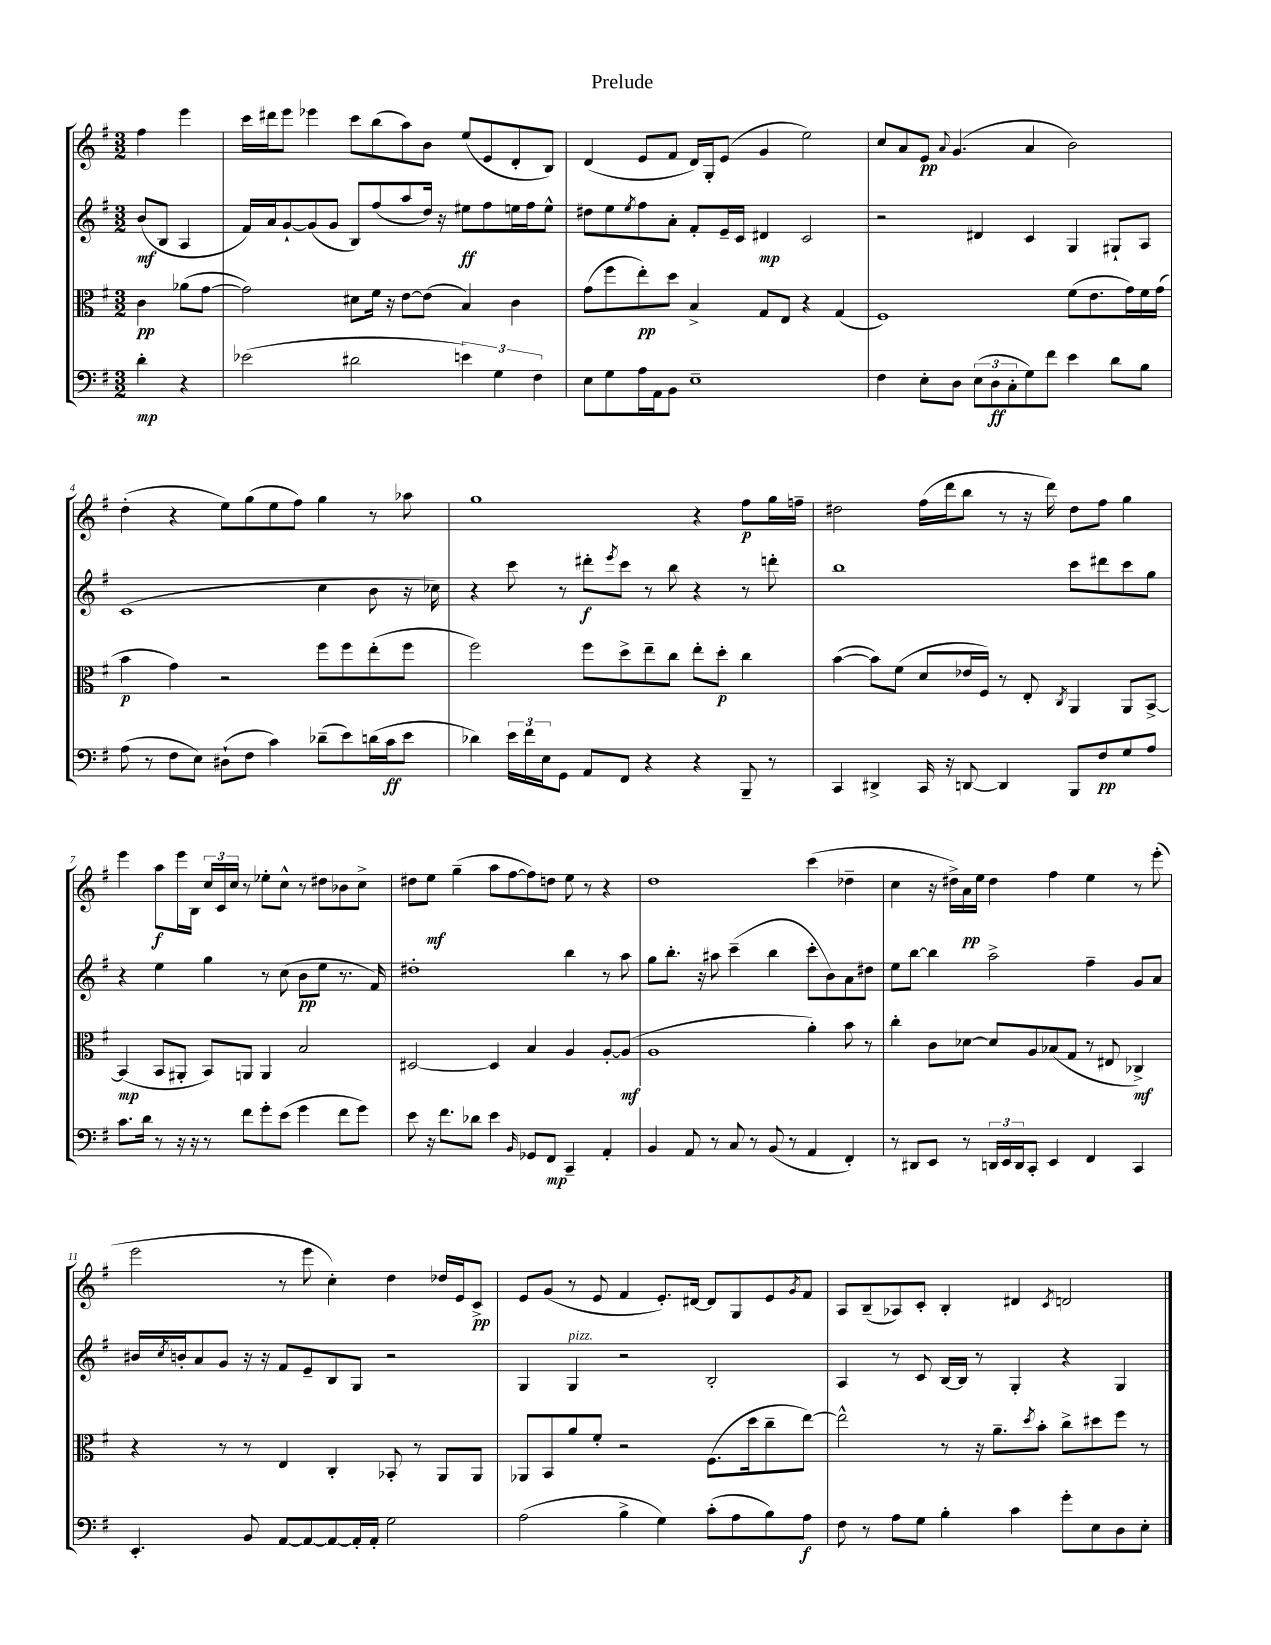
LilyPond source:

\header { title = "Prelude" }
<<
\new StaffGroup <<
\new Staff = "s0" {
    \clef treble \key g \major \numericTimeSignature \time 3/2 \partial 2
    fis''4 e'''4 |
    c'''16 dis'''16 e'''8 ees'''4 c'''8 b''8( a''8) b'8 e''8( e'8 d'8-. b8) |
    d'4( e'8 fis'8 d'16) g16-. e'8( g'4 e''2) |
    c''8 a'8 e'8\pp \appoggiatura { a'8 } g'4.( a'4 b'2) |
    d''4-.( r4 e''8) g''8( e''8 fis''8) g''4 r8 aes''8 |
    g''1 r4 fis''8\p g''16 f''16-- |
    dis''2 fis''16( d'''16 b''8 r8 r16 d'''16) dis''8 fis''8 g''4 |
    e'''4 a''8\f e'''16 b16 \tuplet 3/2 { c''16 c'16 c''16 } r8 ees''8-. c''8-^ r8 dis''8 bes'8 c''8-> |
    dis''8 e''8\mf g''4--( a''8 fis''8~ fis''8) d''8 e''8 r8 r4 |
    d''1 c'''4( des''4-- |
    c''4 r16 dis''16->) a'16\pp e''16 dis''4 fis''4 e''4 r8 e'''8-.( |
    e'''2 r8 e'''8 c''4-.) d''4 des''16 e'16 c'8->\pp |
    e'8 g'8( r8 e'8 fis'4 e'8.-.) dis'16~ dis'8 g8 e'8 \acciaccatura { g'8 } fis'8 |
    a8 b8--( aes8) c'8-. b4-. dis'4 \acciaccatura { c'8 } d'2 \bar "|." |
}
\new Staff = "s1" {
    \clef treble \key g \major \numericTimeSignature \time 3/2 \partial 2
    b'8\mf( b8 a4 |
    fis'16) a'16 g'8~-! g'8( g'8 b8) fis''8( a''8 d''16) r16 eis''8\ff fis''8 e''16 fis''16 e''8-^ |
    dis''8 e''8 \acciaccatura { e''8 } fis''8 a'8-. fis'8-. e'16-- c'16 dis'4\mp c'2 |
    r2 dis'4 c'4 g4 gis8-! a8 |
    c'1( c''4 b'8 r16 ces''16) |
    r4 c'''8 r8 dis'''8-.\f \acciaccatura { e'''8 } c'''8 r8 b''8 r4 r8 d'''8-. |
    b''1 c'''8 dis'''8 c'''8 g''8 |
    r4 e''4 g''4 r8 c''8( b'8\pp e''8 r8. fis'16) |
    dis''1-. b''4 r8 a''8 |
    g''8 b''8.-. r16 ais''8 c'''4--( b''4 c'''8-. b'8) a'8 dis''8 |
    e''8 b''8~ b''4 a''2-> fis''4-- g'8 a'8 |
    bis'16 \acciaccatura { c''8 } b'16-. a'8 g'8 r16 r16 fis'8 e'8-- b8 g8 r2 |
    g4 g4^\markup { \italic "pizz." } r2 b2-. |
    a4 r8 c'8 b16~ b16 r8 g4-. r4 g4 \bar "|." |
}
\new Staff = "s2" {
    \clef alto \key g \major \numericTimeSignature \time 3/2 \partial 2
    c'4\pp aes'8( g'8~ |
    g'2) dis'8 fis'16 r16 e'8~ e'8( b4) c'4 |
    g'8( fis''8 e''8-.\pp) d''8 b4-> g8 e8 r4 g4( |
    fis1) fis'8( e'8. g'16) fis'16 g'16( |
    b'4\p g'4) r2 fis''8 fis''8 e''8-.( fis''8 |
    fis''2) fis''8 d''8-> e''8-- c''8 e''8-. d''8-.\p c''4 |
    b'4~( b'8) fis'8( d'8 ees'16 fis16) r8 e8-. \acciaccatura { c8 } a,4 a,8 b,8~-> |
    b,4\mp( b,8 ais,8-. b,8) a,8 a,4 b2 |
    dis2~ dis4 b4 a4 a8~-. a8\mf( |
    a1 a'4-.) b'8 r8 |
    c''4-. c'8 des'8~ des'8 a8 bes8( g8 r8 eis8 ces4->\mf) |
    r4 r8 r8 e4 c4-. bes,8-. r8 a,8 a,8 |
    aes,8 b,8 a'8 fis'8-. r2 fis8.( d''16 c''8-- e''8~) |
    e''2-^ r8 r16 a'8.-- \acciaccatura { d''8 } b'8-. c''8-> dis''8 fis''8 r8 \bar "|." |
}
\new Staff = "s3" {
    \clef bass \key g \major \numericTimeSignature \time 3/2 \partial 2
    d'4-.\mp r4 |
    ees'2( dis'2 \tuplet 3/2 { e'4) g4 fis4 } |
    e8 g8 a16 a,16 b,8 e1-- |
    fis4 e8-. d8 \tuplet 3/2 { e8( d8\ff c8-. } g8) fis'8 e'4 d'8 b8 |
    a8( r8 fis8 e8) dis8-!( fis8 c'4) des'8--( e'8) d'16( c'16\ff e'8 |
    des'4) \tuplet 3/2 { e'16 fis'16 e16 } g,8 a,8 fis,8 r4 r4 b,,8-- r8 |
    c,4 dis,4-> c,16 r16 d,8~ d,4 b,,8 fis8\pp g8 a8 |
    c'8. d'16 r8 r16 r16 r8 fis'8 g'8-. e'8( g'4 fis'8 g'8) |
    e'8 r16 fis'8. des'8 e'4 \grace { b,16 } ges,8 fis,8\mp c,4-- a,4-. |
    b,4 a,8 r8 c8 r8 b,8( r8 a,4 fis,4-.) |
    r8 dis,8 e,8 r8 \tuplet 3/2 { d,16 e,16 d,16 } c,8-. e,4 fis,4 c,4 |
    e,4.-. b,8 a,8~ a,8~ a,8~ a,16-. a,16-. g2 |
    a2( b4-> g4) c'8-.( a8 b8) a8\f |
    fis8 r8 a8 g8 b4-. c'4 g'8-. e8 d8 e8-. \bar "|." |
}
>>
>>
